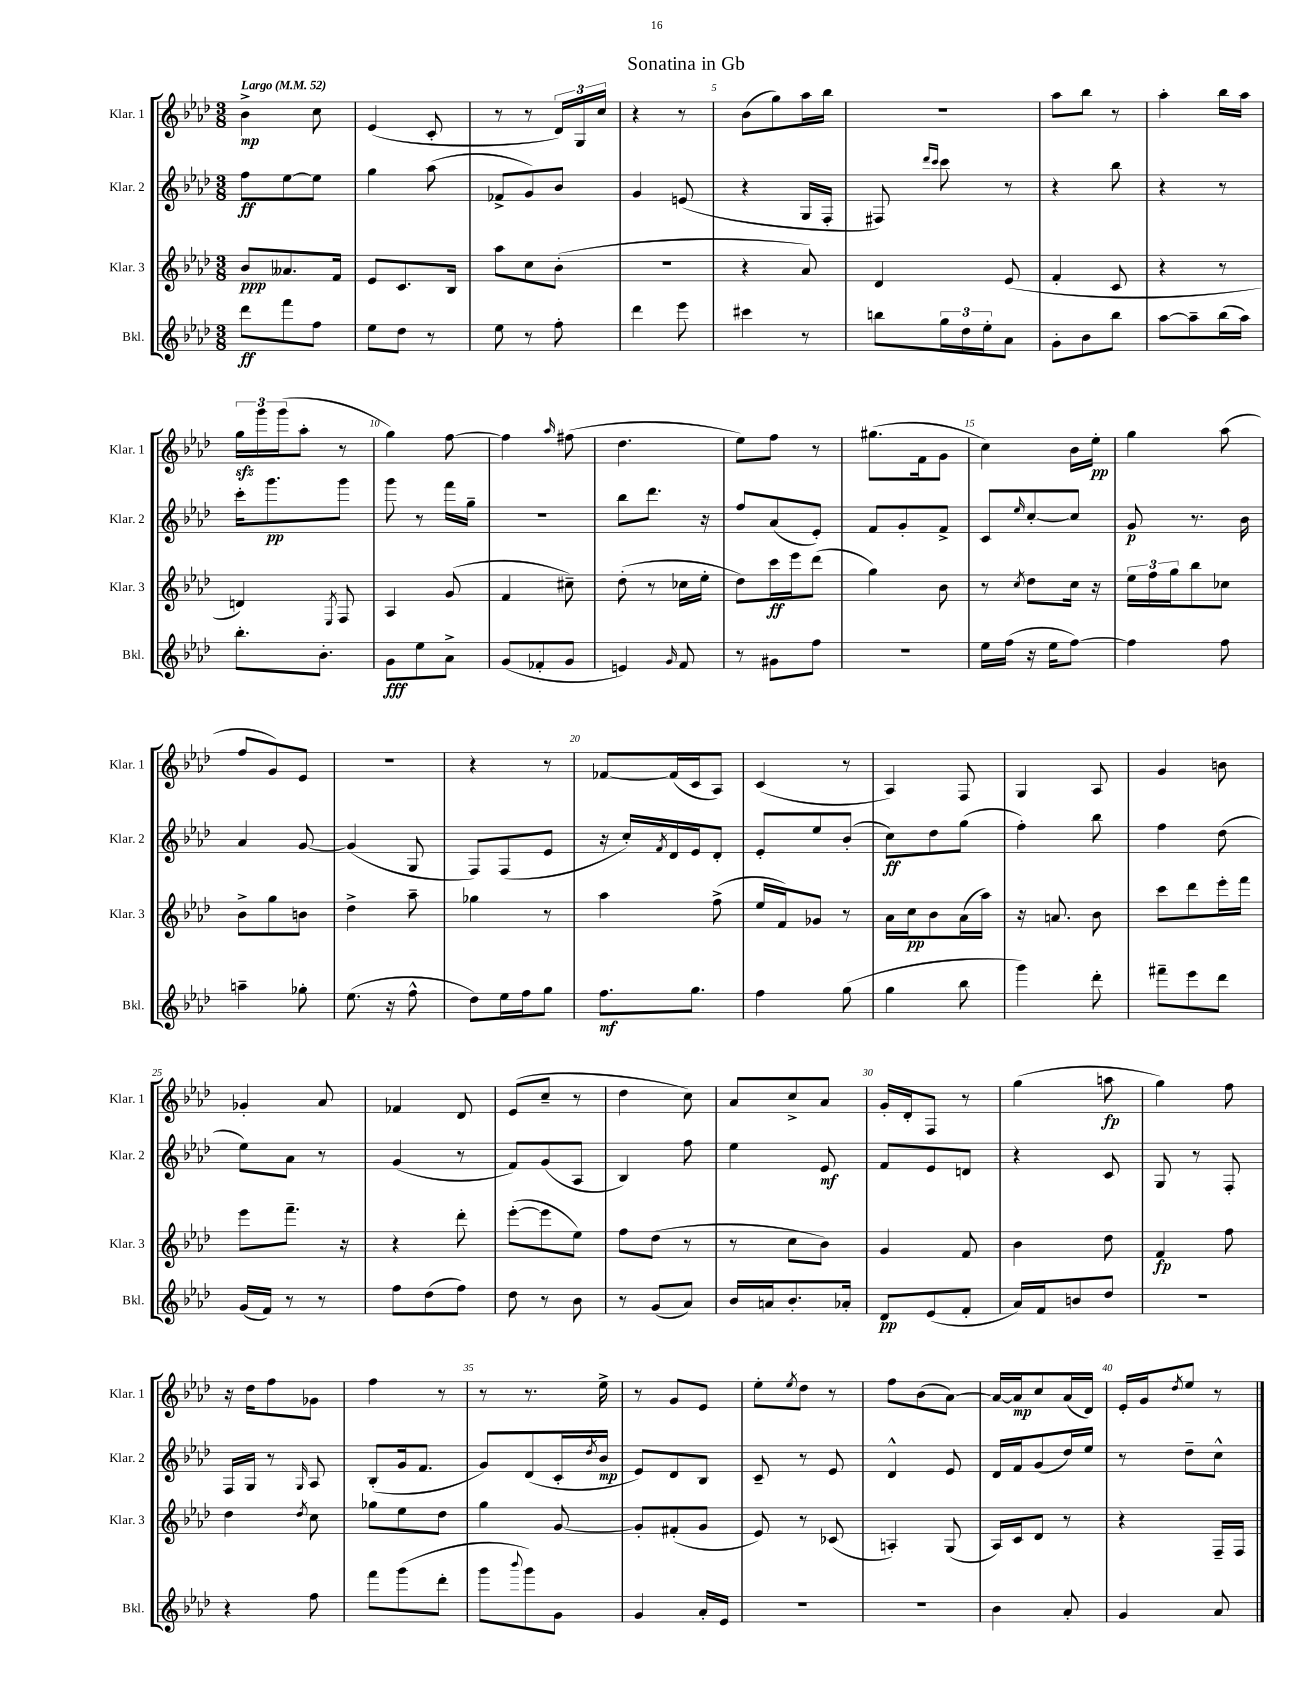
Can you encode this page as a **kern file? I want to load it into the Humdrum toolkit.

**kern	**kern	**kern	**kern
*staff4	*staff3	*staff2	*staff1
*clefG2	*clefG2	*clefG2	*clefG2
*k[b-e-a-d-]	*k[b-e-a-d-]	*k[b-e-a-d-]	*k[b-e-a-d-]
*M3/8	*M3/8	*M3/8	*M3/8
*MM52	*MM52	*MM52	*MM52
8ddd-\L	8b-/L	8ff\L	4b-^\
8fff\	8.a--/	[8ee-\	.
8ff\J	.	8ee-\]J	8cc\
.	16f/Jk	.	.
=	=	=	=
8ee-\L	8e-/L	4gg\	(4e-/
8dd-\J	8.c/	.	.
8r	.	(8aa-\	8c'/
.	16B-/Jk	.	.
=	=	=	=
8ee-\	8aa-\L	8f-^/L	8r
8r	8cc\	8g/)	8r
8ff'\	(8b-'\J	8b-/J	24d-/LL)
.	.	.	24G/
.	.	.	24cc/JJ
=	=	=	=
4ddd-\	4.r	4g/	4r
8eee-\	.	(8e/	8r
=	=	=	=
4ccc#\	4r	4r	(8b-\L
.	.	.	8gg\)
8r	8a-/)	16G/LL	16aa-\L
.	.	16F'/JJ	16bb-\JJ
=	=	=	=
8bb\L	4d-/	8F#/)	4.r
.	.	16qqddd-/LL	.
.	.	16qqccc/JJ	.
24gg\L	.	8ccc\	.
24dd-\	.	.	.
24ee-'\J	.	.	.
8a-\J	(8e-/	8r	.
=	=	=	=
8g'\L	4f'/	4r	8aa-\L
8b-\	.	.	8bb-\J
8bb-\J	8c/	8bb-\	8r
=	=	=	=
[8aa-\L	4r	4r	4aa-'\
8aa-~\]	.	.	.
(16bb-\L	8r	8r	16bb-\LL
16aa-\JJ)	.	.	16aa-\JJ
=	=	=	=
8.bb-'\L	4d/)	16ccc'\LK	24gg\LL
.	.	.	24ggg\
.	.	8.ggg\	.
.	.	.	(24ggg\J
.	.	.	8aa-'\J
8.b-'\J	.	.	.
.	8qE-/	.	.
.	8F/	8ggg\J	8r
=	=	=	=
8g\L	4A-/	8ggg\	4gg\)
8ee-\	.	8r	.
8a-^\J	(8g/	16fff\LL	[8ff\
.	.	16gg~\JJ	.
=	=	=	=
(8g/L	4f/	4.r	4ff\]
8f-'/	.	.	.
.	.	.	16qqaa-/
8g/J	8cc#~\)	.	(8ff#\
=	=	=	=
4e/)	(8dd-'\	8bb-\L	4.dd-\
.	8r	8.ddd-\J	.
16qqg/	.	.	.
8f/	16cc-\LL	.	.
.	16ee-'\JJ	16r	.
=	=	=	=
8r	8dd-\L)	8ff/L	8ee-\L)
8g#\L	16ccc\L	(8a-/	8ff\J
.	16eee-\J	.	.
8ff\J	(8ddd-\J	8e-'/J)	8r
=	=	=	=
4.r	4gg\)	8f/L	(8.gg#\L
.	.	8g'/	.
.	.	.	16f\k
.	8b-\	8f^/J	8g\J
=	=	=	=
16ee-\LL	8r	8c/L	4cc\)
(16ff\JJ	.	.	.
.	8qcc/	16qqee-/	.
16r	8dd-\L	[8cc'/	.
16ee-\LK	.	.	.
[8ff\J)	16cc\Jk	8cc/]J	16b-\LL
.	16r	.	16ee-'\JJ
=	=	=	=
4ff\]	24ee-\LL	8g/	4gg\
.	24ff\	.	.
.	24gg\J	.	.
.	8bb-\	8.r	.
8ff\	8cc-\J	.	(8aa-\
.	.	16b-\	.
=	=	=	=
4aa~\	8b-^\L	4a-/	8ff/L
.	8gg\	.	8g/)
8gg-'\	8b\J	[8g/	8e-/J
=	=	=	=
(8.ee-\	4dd-^\	(4g/]	4.r
16r	.	.	.
8ff^^\	8aa-~\	8G/	.
=	=	=	=
8dd-\L)	4gg-\	8F/L)	4r
16ee-\L	.	(8F/	.
16ff\J	.	.	.
8gg\J	8r	8e-/J	8r
=	=	=	=
8.ff\L	4aa-\	16r	[8f-/L
.	.	16cc'/LL)	.
.	.	8qf/	.
.	.	16d-/	(16f-/]L
8.gg\J	.	16e-/J	16c/J
.	(8ff^\	8d-'/J	8A-/J)
=	=	=	=
4ff\	16ee-/LL	8e-'/L	(4c/
.	16f/J)	.	.
.	8g-/J	8ee-/	.
(8gg\	8r	(8b-'/J	8r
=	=	=	=
4gg\	16a-\LL	8cc\L)	4A-/)
.	16cc\J	.	.
.	8b-\	8dd-\	.
8bb-\	(16a-\L	(8gg\J	8F/
.	16aa-\JJ)	.	.
=	=	=	=
4ggg\)	16r	4ff'\)	4G/
.	8.a/	.	.
8ddd-'\	8b-\	8bb-\	8A-/
=	=	=	=
8fff#~\L	8ccc\L	4ff\	4g/
8eee-\	8ddd-\	.	.
8ddd-\J	16eee-'\L	(8dd-\	8b\
.	16fff\JJ	.	.
=	=	=	=
(16g/LL	8eee-\L	8ee-\L)	4g-'/
16f/JJ)	.	.	.
8r	8.fff~\J	8a-\J	.
8r	.	8r	8a-/
.	16r	.	.
=	=	=	=
8ff\L	4r	(4g/	4f-/
(8dd-\	.	.	.
8ff\J)	8ddd-'\	8r	8d-/
=	=	=	=
8dd-\	([8eee-'\L	8f/L)	(8e-/L
8r	8eee-\]	(8g/	8cc~/J
8b-\	8ee-\J)	8A-/J	8r
=	=	=	=
8r	8ff\L	4B-/)	4dd-\
(8g/L	(8dd-\J	.	.
8a-/J)	8r	8ff\	8cc\)
=	=	=	=
16b-/LL	8r	4ee-\	8a-/L
16a/J	.	.	.
8.b-'/	8cc\L	.	8cc^/
.	8b-\J)	8e-/	8a-/J
16a-'/Jk	.	.	.
=	=	=	=
8d-/L	4g/	8f/L	16g'/LL
.	.	.	16d-'/J
(8e-/	.	8e-/	8F/J
8f'/J	8f/	8d/J	8r
=	=	=	=
16a-/LL)	4b-\	4r	(4gg\
16f/J	.	.	.
8b/	.	.	.
8dd-/J	8dd-\	8c/	8aa\
=	=	=	=
4.r	4f/	8G/	4gg\)
.	.	8r	.
.	8ff\	8F'/	8ff\
=	=	=	=
4r	4dd-\	16F/LL	16r
.	.	16G/JJ	16dd-\LK
.	.	8r	8ff\
.	8qdd-/	16qqG/	.
8ff\	8cc\	8A-/	8g-\J
=	=	=	=
8fff\L	8gg-\L	(8B-'/L	4ff\
(8ggg\	8ee-\	16g/k	.
.	.	8.f/J	.
8ddd-'\J	8dd-\J	.	8r
=	=	=	=
8ggg\L	4gg\	8g/L)	8r
8qqbbb-/	.	.	.
8ggg\)	.	(8d-/	8.r
8g\J	[8g/	16c'/L	.
.	.	8qdd-/	.
.	.	16b-/JJ	16ee-^\
=	=	=	=
4g/	8g'/]L	8e-/L)	8r
.	(8f#'/	8d-/	8g/L
16a-'/LL	8g/J	8B-/J	8e-/J
16e-/JJ	.	.	.
=	=	=	=
4.r	8e-/)	8c~/	8ee-'\L
.	.	.	8qee-/
.	8r	8r	8dd-\J
.	(8c-/	8e-/	8r
=	=	=	=
4.r	4A'/)	4d-^^/	8ff\L
.	.	.	(8b-\
.	(8G/	8e-/	[8a-\J)
=	=	=	=
4b-\	16A-/LL)	16d-/LL	16a-/_LL
.	16c/J	16f/J	16a-/]J
.	8d-/J	(8g/	8cc/
8a-'/	8r	16dd-/L)	(16a-/L
.	.	16ee-/JJ	16d-/JJ)
=	=	=	=
4g/	4r	8r	16e-'/LL
.	.	.	16g/J
.	.	.	8qdd-/
.	.	8dd-~\L	8ee-/J
8a-/	16F~/LL	8cc^^\J	8r
.	16F/JJ	.	.
==	==	==	==
*-	*-	*-	*-
